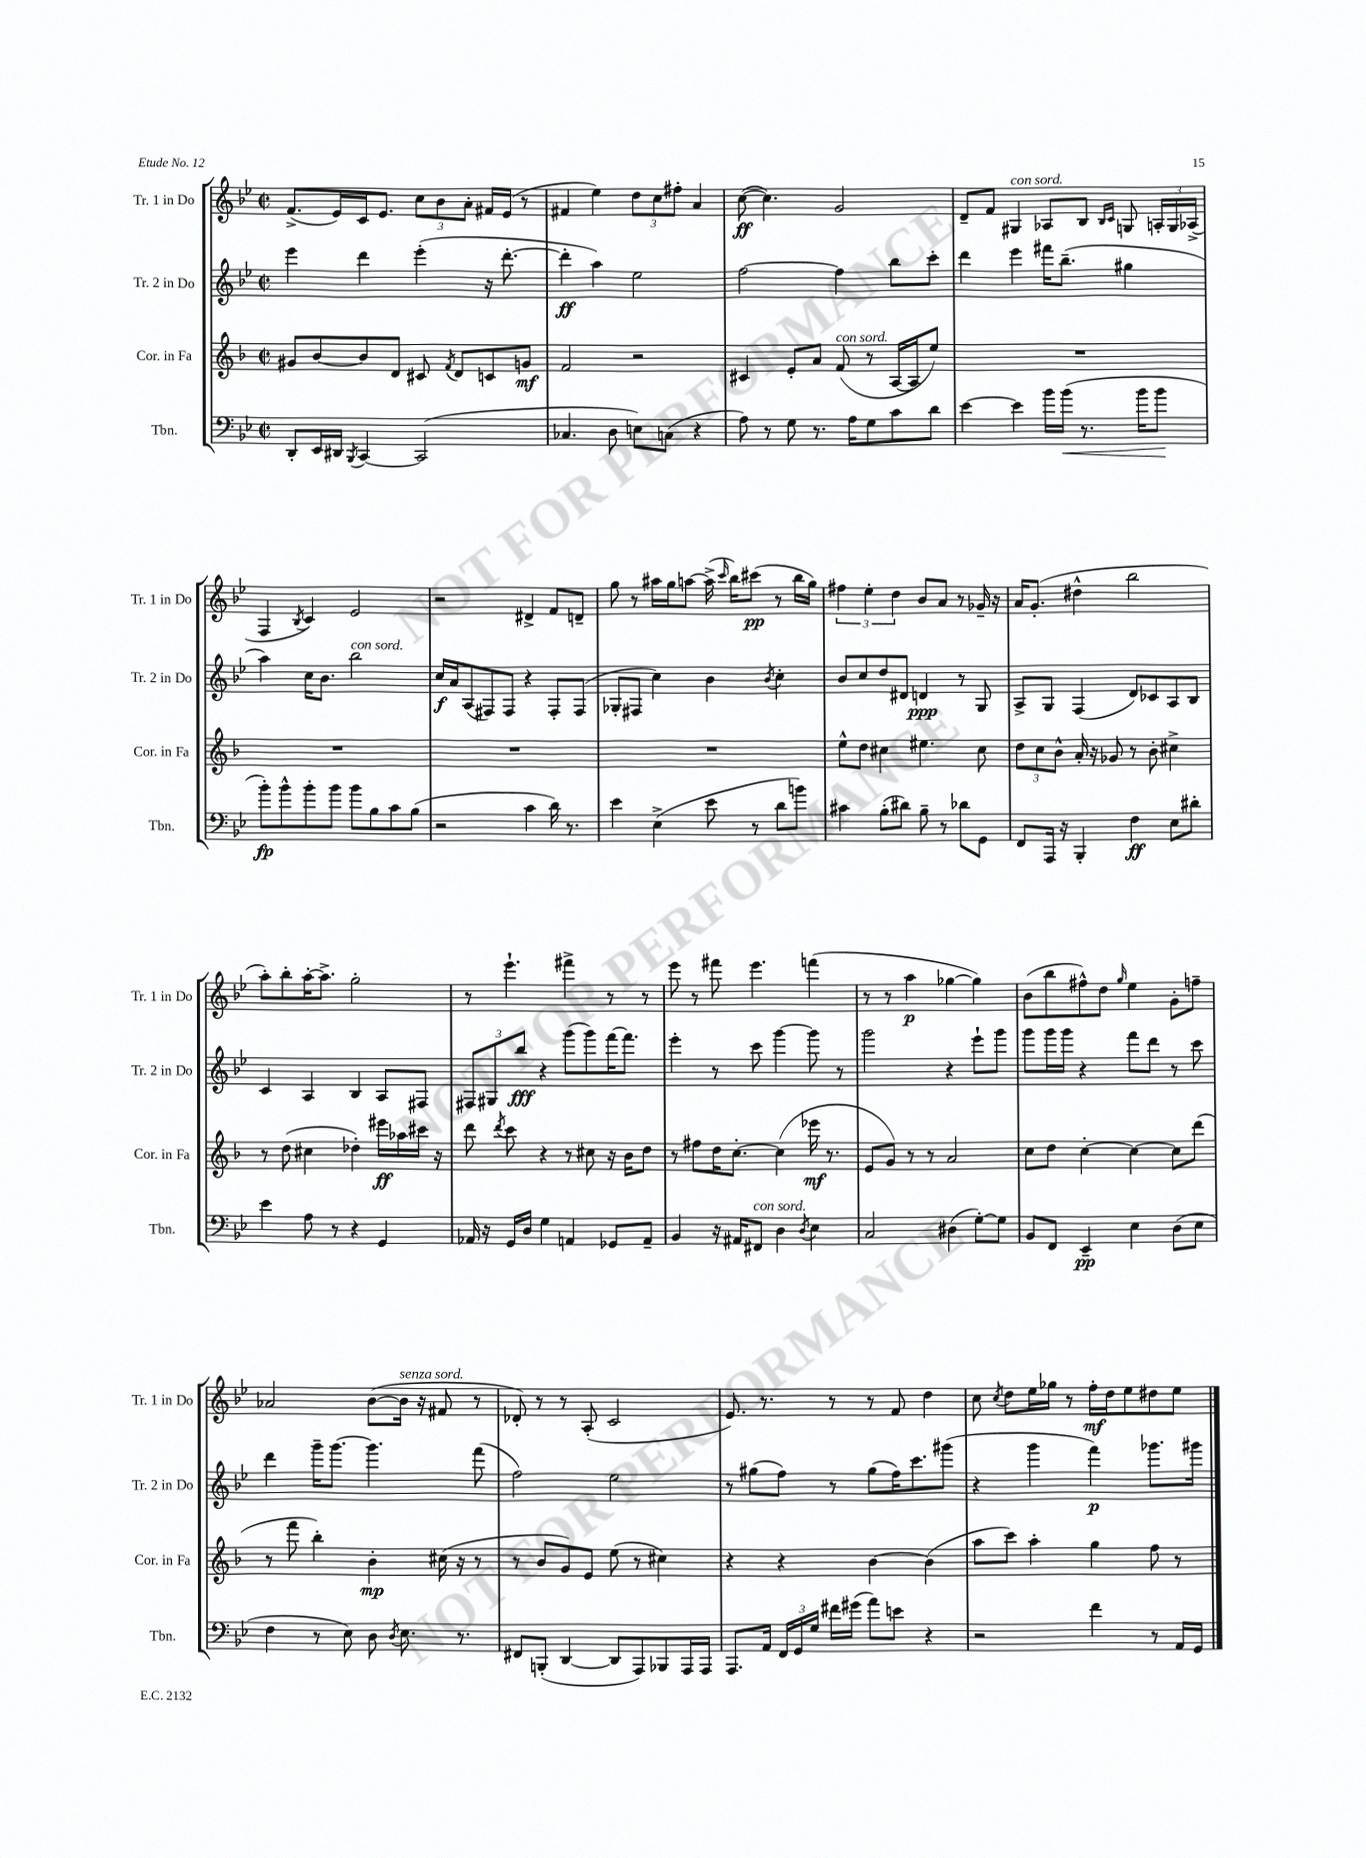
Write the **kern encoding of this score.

**kern	**kern	**kern	**kern
*staff4	*staff3	*staff2	*staff1
*clefF4	*clefG2	*clefG2	*clefG2
*k[b-e-]	*k[b-]	*k[b-e-]	*k[b-e-]
*M2/2	*M2/2	*M2/2	*M2/2
*met(c|)	*met(c|)	*met(c|)	*met(c|)
8DD'/L	8g#/L	4eee-\	(8.f^/L
16EE-/L	[8b-/	.	.
16DD#/JJ	.	.	16e-/L)
8qBBB-/	.	.	.
[4CC/	8b-/]	4ddd\	16c/J
.	.	.	8.e-/J
.	8d/J	.	.
(2CC/]	8c#/	(4eee-'\	12cc\L
.	.	.	12b-\
.	8qf/	.	.
.	8d/L	.	.
.	.	.	12a'\J
.	8c/	16r	16f#/LL
.	.	[8.ddd'\	(16e-/JJ
.	8g/J	.	8r
=	=	=	=
4.C-/	2f/	4ddd'\]	4f#/
.	.	4aa\)	4ee-\)
8D\	.	.	.
8E\L)	2r	2ee-\	12dd\L
.	.	.	12cc\
(8C\J	.	.	.
.	.	.	12ff#'\J
4r	.	.	4a/
=	=	=	=
8A\)	4c#/	[2ff\	([8cc\
8r	.	.	4.cc\])
8G\	8e'/L	.	.
8.r	8a/J	.	.
.	(8f/	4ff\]	2g/
16A\LK	.	.	.
8G\	8r	.	.
8c\	[16A/LL	8bb-\L	.
.	16A/]J	.	.
8d\J	8ee/J)	8ccc'\J	.
=	=	=	=
[4e-\	1r	4ddd\	8d~/L
.	.	.	8f/J
4e-\]	.	4eee-\	4G#/
16b-\LL	.	16fff#\LK	8A-/L
(16b-\JJ	.	(8.bb-~\J	.
8.r	.	.	8B-/J
.	.	.	16qqB-/LL
.	.	.	16qqc/JJ
.	.	4gg#\	8G/
16b-\LK	.	.	.
8b-\J	.	.	24A'/LL
.	.	.	24G/
.	.	.	(24A-^/JJ
=	=	=	=
8b-'\L)	1r	4aa\)	4F/
8b-^^\	.	.	.
.	.	.	8qB-/
8b-'\	.	16cc\LK	4c/)
.	.	8.b-\J	.
8b-\J	.	.	.
8b-\L	.	2bb-\	2e-/
8B-\	.	.	.
8c\	.	.	.
(8B-\J	.	.	.
=	=	=	=
2r	1r	16cc/LL	2r
.	.	16a/J	.
.	.	(8A/	.
.	.	8F#/)	.
.	.	8F#/J	.
4c\	.	4r	4d#^/
16d\)	.	8F#'/L	8f/L
8.r	.	.	.
.	.	(8F#/J	8d~/J
=	=	=	=
4e-\	1r	8G-'/L	8gg\
.	.	8F#/J	8r
(4E-^\	.	4cc\)	16aa#\LL
.	.	.	16gg\J
.	.	.	[8aa\J
8e-\	.	4b-\	(16aa^\]
.	.	.	16qqccc/
.	.	.	16bb-\LK)
8r	.	.	(8ccc#\J
.	.	8qb-/	.
8d\L	.	4cc'\	8r
8b\J)	.	.	16bb-\LL
.	.	.	16gg\JJ)
=	=	=	=
4c#\	8ee^^\L	8b-/L	6ff#\
.	8dd\J	8cc/	.
.	.	.	6ee-'\
(8B-'\L	4cc#\	8dd/	.
.	.	.	6dd\
8d#\J)	.	8d#/J	.
8B-~\	4.ee#\	4d/	8b-/L
8r	.	.	8a/J
8d-\L	.	8r	8r
8GG\J	8cc#\	8G/	16g-~/
.	.	.	16r
=	=	=	=
8FF/L	12dd\L	8A^/L	16a/LK
.	.	.	(8.g'/J
.	12cc\	.	.
16AAA/Jk	.	8G/J	.
.	12b-^^\J	.	.
16r	.	.	.
4BBB-'/	16a'/	(4F/	4dd#^^\
.	16r	.	.
.	8g-/	.	.
4F\	8r	8d/L)	2bb-\
.	8b-'\	8c-/	.
8E-\L	4cc#^\	8A/	.
8d#'\J	.	8B-/J	.
=	=	=	=
4e-\	8r	4c/	8aa'\L)
.	(8dd\	.	8bb-'\
8A\	4cc#\	4A/	[16aa'\K
.	.	.	8.aa^\]J
8r	.	.	.
4r	4dd-'\)	4B-/	2gg'\
4GG/	16eee#\LL	8A/L	.
.	16aa-\	.	.
.	16ccc#\JJ	8F#/J	.
.	16r	.	.
=	=	=	=
16AA-/	8ddd\	12F#/L	8r
16r	.	.	.
.	.	12G#/	.
.	8qddd/	.	.
16GG/LL	8ccc\	.	4.eee-`\
.	.	12bb-/J	.
16D/JJ	.	.	.
4G\	4r	4r	.
4AA/	8r	(8ggg\L	4fff#^\
.	8cc#\	8ggg\)	.
8GG-/L	16r	[16fff\K	8r
.	16b-\LK	8.fff\]J	.
8AA~/J	8dd\J	.	8r
=	=	=	=
4BB-/	8r	4eee-'\	8eee-\
.	8ff#\L	.	8r
16r	16dd\K	8r	8fff#\
16AA#/LK	[8.cc'\J	.	.
8FF#/J	.	8ccc\	4.eee-\
4D\	(4cc\]	[4ggg\	.
8qD/	.	.	.
4E-\	16eee-\	8ggg\]	(4fff\
.	8.r	.	.
.	.	8r	.
=	=	=	=
2C/	8e/L	2ggg\	8r
.	8g/J)	.	8r
.	8r	.	4aa\
.	8r	.	.
(4D#\	2a/	4r	[4gg-\
[8G'\L)	.	8eee-`\L	4gg-\])
8G\]J	.	8ggg\J	.
=	=	=	=
8BB-/L	8cc\L	8ggg\L	(8b-\L
8FF/J	8dd\J	16ggg\L	8bb-\
.	.	16ggg\JJ	.
4EE-~/	[4cc'\	4r	8ff#^^\)
.	.	.	8dd\J
.	.	.	16qqgg/
4E-\	4cc\_	8fff\L	4ee-\
.	.	8ddd\J	.
(8D\L	8cc\]L	8r	8g'\L
8E-\J	(8ddd\J	8ccc\	8ff~\J
=	=	=	=
4F\	8r	4ddd\	2a-/
.	8fff\	.	.
8r	4bb-'\)	16ggg~\LK	.
.	.	[8.ggg\J	.
8E-\)	.	.	.
8D\	4b-'\	4.ggg\]	([8b-\L
8qD/	.	.	.
8.E-\	.	.	16b-\]Jk
.	.	.	16r
.	(16cc#\	.	8f#/
8.r	16r	.	.
.	8r	(8fff\	8r
=	=	=	=
8FF#/L	8r	2ff\)	8d-'/)
(8BBB'/J	8b-/L	.	8r
[4DD/	8g/)	.	8r
.	8e/J	.	(8A'/
8DD/]L	(8ee\	2ee-\	2c/
8AAA/)	8r	.	.
8BBB-/	4cc#\)	.	.
16AAA/L	.	.	.
16AAA/JJ	.	.	.
=	=	=	=
8.AAA/L	4r	8r	8.e-/)
.	.	(8gg#\L	.
16AA/Jk	.	.	8.r
24FF/LL	4r	8ff\J)	.
24GG/	.	.	.
24G/JJ	.	.	.
16f#\LL	.	8r	8r
(16g#\JJ	.	.	.
8a\L)	[4b-\	(8gg#\L	8r
8e\J	.	16ff\K)	8f/
.	.	8.ccc\	.
4r	(4b-\]	.	4dd\
.	.	(8ggg#\J	.
=	=	=	=
2r	8aa\L	4r	8cc\
.	.	.	8qcc/
.	8ccc\J)	.	8dd\L
.	4aa'\	4ggg\	16ee-\L
.	.	.	16gg-\JJ
.	.	.	8r
4f\	4gg\	4fff\)	16ff'\LL
.	.	.	16dd\J
.	.	.	8ee-\
8r	8ff\	8.ggg-\L	8dd#\
16AA/LL	8r	.	8ee-\J
16GG/JJ	.	16ggg#\Jk	.
==	==	==	==
*-	*-	*-	*-
